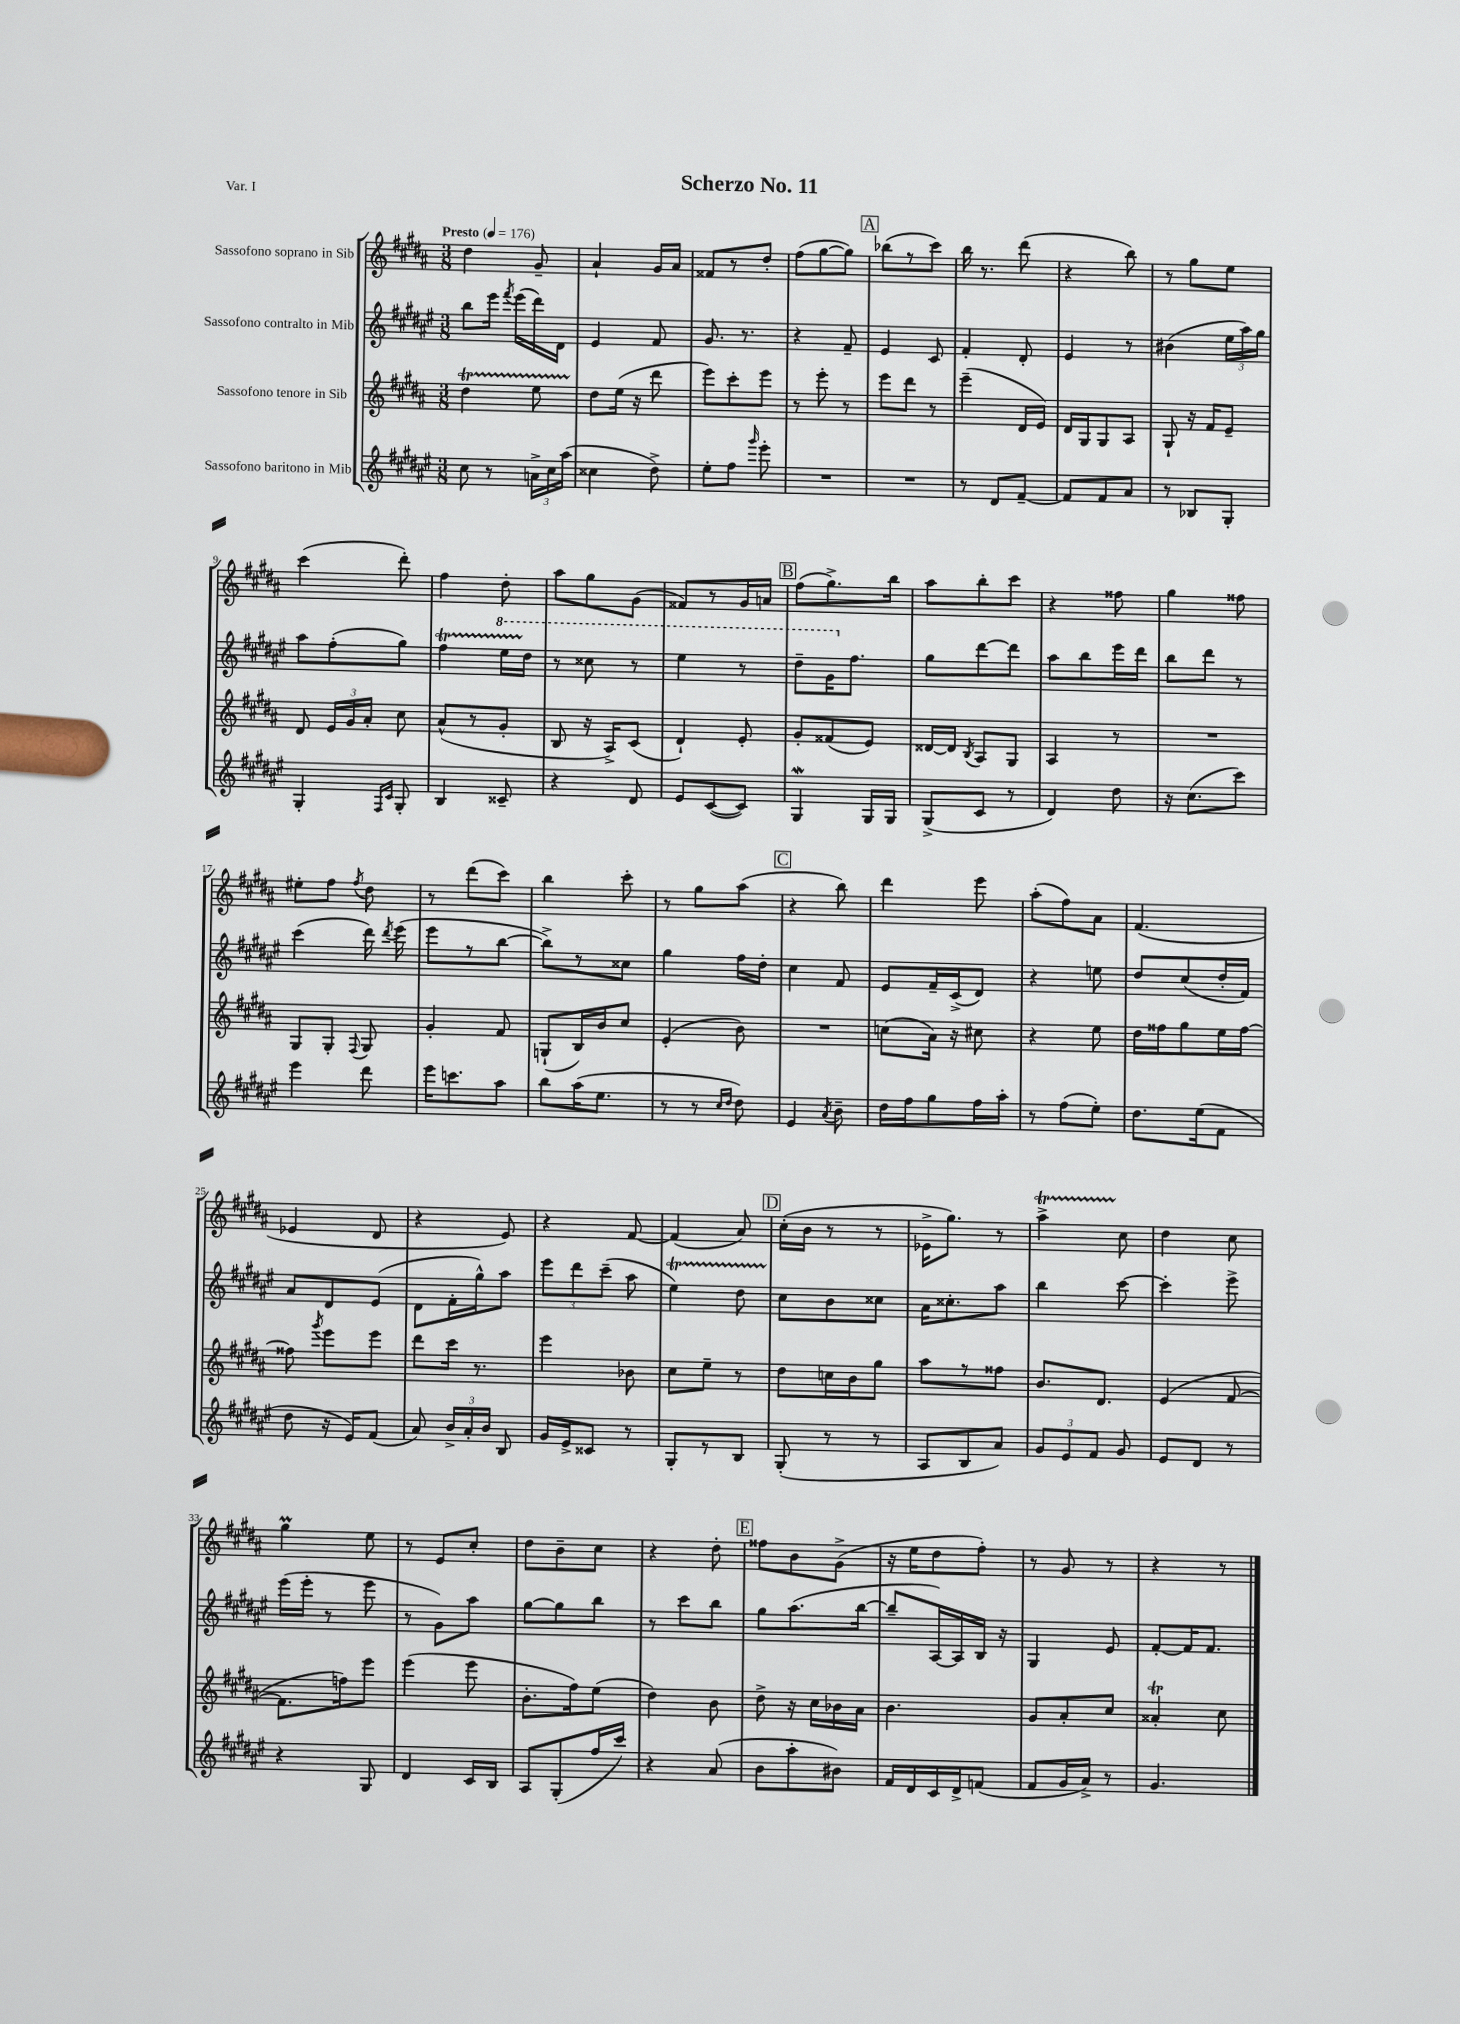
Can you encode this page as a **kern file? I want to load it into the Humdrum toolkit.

**kern	**kern	**kern	**kern
*staff4	*staff3	*staff2	*staff1
*clefG2	*clefG2	*clefG2	*clefG2
*k[f#c#g#d#a#e#]	*k[f#c#g#d#a#]	*k[f#c#g#d#a#e#]	*k[f#c#g#d#a#]
*M3/8	*M3/8	*M3/8	*M3/8
*MM176	*MM176	*MM176	*MM176
8cc#\	4dd#\	8bb\L	4dd#\
8r	.	16eee#\Jk	.
.	.	8qfff#/	.
.	.	(16eee#\LL	.
24a^\LL	8ee\	16ddd#\)	8g#~/
24cc#\	.	.	.
.	.	16d#\JJ	.
(24aa#\JJ	.	.	.
=	=	=	=
4cc##\	8dd#\L	4e#/	4a#`/
.	(16ee\Jk	.	.
.	16r	.	.
8dd#^\)	8ddd#\	8f#/	16g#/LL
.	.	.	16a#/JJ
=	=	=	=
8ee#'\L	8eee\L)	8.g#/	8f##/L
8ff#\J	8ccc#'\	.	8r
.	.	8.r	.
16qqggg#/	.	.	.
8eee#'\	8eee\J	.	8dd#'/J
=	=	=	=
4.r	8r	4r	(8ff#\L
.	8eee'\	.	[8gg#\
.	8r	8f#~/	8gg#\]J)
=	=	=	=
4.r	8eee\L	4e#/	(8bb-\L
.	8ddd#\J	.	8r
.	8r	8c#/	8ccc#\J)
=	=	=	=
8r	(4eee~\	4f#'/	16bb\
.	.	.	8.r
8d#/L	.	.	.
[8f#~/J	16d#/LL	8d#'/	(8ddd#\
.	16e/JJ)	.	.
=	=	=	=
8f#/]L	16d#/LL	4e#/	4r
.	16G#/J	.	.
8f#/	8G#/	.	.
8a#/J	8A#/J	8r	8bb\)
=	=	=	=
8r	8G#`/	(4b#\	8r
8B-/L	16r	.	8gg#\L
.	16f#/LK	.	.
8G#'/J	8e~/J	24ee#\LL	8ee\J
.	.	24aa#\)	.
.	.	24gg#\JJ	.
=	=	=	=
4G#'/	8d#/	8aa#\L	(4ccc#\
.	24e/LL	(8ff#'\	.
.	24g#/	.	.
.	24a#'/JJ	.	.
16qqF#/LL	.	.	.
16qqc#/JJ	.	.	.
8G#'/	8cc#\	8gg#\J)	8ddd#'\)
=	=	=	=
4B/	(8a#^^/L	4ff#\	4ff#\
.	8r	.	.
8c##~/	8g#'/J	16eee#\LL	8dd#'\
.	.	16ddd#\JJ	.
=	=	=	=
4r	8B/	8r	8aa#\L
.	16r	8ccc##\	8gg#\
.	16A#^/LK)	.	.
8d#/	(8c#/J	8r	(8g#\J
=	=	=	=
8e#/L	4d#`/)	4eee#\	8f##/L)
([8c#/	.	.	8r
8c#/]J)	8e'/	8r	16g#/L
.	.	.	16a/JJ
=	=	=	=
4G#/	8g#'/L	8ddd#~\L	(8ff#\L
.	(8f##/	16gg#\K	8.gg#^\)
.	.	8.ff#\J	.
16G#/LL	8e/J)	.	.
16G#/JJ	.	.	16bb\Jk
=	=	=	=
(8G#^/L	[16d##/LL	8gg#\L	8aa#\L
.	16d##/]JJ	.	.
.	8qB/	.	.
8c#/J	8A#/L	[8ddd#\	8bb'\
8r	8G#/J	8ddd#\]J	8ccc#\J
=	=	=	=
4d#/)	4A#/	8aa#\L	4r
.	.	8bb\	.
8dd#\	8r	16eee#\L	8ff##\
.	.	16ddd#\JJ	.
=	=	=	=
16r	4.r	8bb\L	4gg#\
(8.cc#\L	.	.	.
.	.	8ddd#\J	.
8ccc#\J)	.	8r	8ff##\
=	=	=	=
4eee#\	8G#/L	(4ccc#\	8ee#'\L
.	8G#'/J	.	8ff#\J
.	8qqF#/	.	8qff#/
8ddd#\	8G#/	16ddd#\)	8dd#\
.	.	8qddd#/	.
.	.	(16eee#\	.
=	=	=	=
16eee#\LK	4g#'/	8eee#\L	8r
8.ccc\	.	.	.
.	.	8r	(8ddd#\L
8aa#\J	8f#/	[8bb\J	8ccc#\J)
=	=	=	=
8bb\L	(8G`/L	8bb^\]L)	4bb\
(16aa#\K	16B/L)	8r	.
8.ee#\J	16b/J	.	.
.	8cc#/J	8cc##\J	8ccc#'\
=	=	=	=
8r	(4e'/	4gg#\	8r
8r	.	.	8gg#\L
16qqcc#/LL	.	.	.
16qqdd#/JJ	.	.	.
8dd#\)	8b\)	16ff#\LL	(8aa#\J
.	.	16dd#'\JJ	.
=	=	=	=
4e#/	4.r	4cc#\	4r
8qa#/	.	.	.
8b~\	.	8f#/	8bb\)
=	=	=	=
16dd#\LL	(8cc\L	8e#/L	4ddd#\
16ff#\J	.	.	.
8gg#\	16a#\Jk)	16f#~/L	.
.	16r	(16c#^/J	.
16ff#\L	8cc#\	8d#/J)	8eee\
16aa#'\JJ	.	.	.
=	=	=	=
8r	4r	4r	(8aa#'\L
(8ff#\L	.	.	8ff#\)
8ee#'\J)	8ee\	8ee\	8a#\J
=	=	=	=
8.dd#\L	16dd#\LL	8dd#/L	(4.f#/
.	16ff##\J	.	.
.	8gg#\	(8cc#/	.
(16ee#\k	.	.	.
8f#\J	16ee\L	16dd#'/L	.
.	[16ff##\JJ	16f#/JJ)	.
=	=	=	=
8dd#\	8ff##\]	8a#/L	4e-/
.	8qggg#/	.	.
16r	8eee\L	8d#/	.
16e#/LK)	.	.	.
(8f#/J	8eee\J	(8e#/J	8d#/
=	=	=	=
8a#/)	8ddd#\L	8d#\L	4r
24b^/LL	16ccc#\Jk	16f#'\L	.
24a#'/	.	.	.
.	8.r	16gg#^^\J)	.
24b/JJ	.	.	.
8B/	.	8aa#\J	8e/)
=	=	=	=
16g#/LL	4eee\	12eee#\L	4r
16e#^/J	.	.	.
.	.	12ddd#\	.
8c##/J	.	.	.
.	.	(12ccc#~\J	.
8r	8b-\	8aa#\	[8f#/
=	=	=	=
8G#'/L	8cc#\L	4ee#\)	(4f#/]
8r	8ee~\J	.	.
8B/J	8r	8dd#\	8a#/)
=	=	=	=
(8G#'/	8dd#\L	8cc#\L	(16cc#'\LL
.	.	.	16b\JJ
8r	16cc\L	8b\	8r
.	16b\J	.	.
8r	8gg#\J	8cc##\J	8r
=	=	=	=
8A#/L	8aa#\L	16a#\LK	16e-^\LK
.	.	8.cc##'\	8.gg#\J)
8B/	8r	.	.
8a#/J)	8ff##\J	8aa#\J	8r
=	=	=	=
12g#/L	8.b/L	4bb\	4aa#^\
12e#/	.	.	.
12f#/J	.	.	.
.	8.d#/J	.	.
8g#/	.	[8ccc#\	8cc#\
=	=	=	=
8e#/L	(4e/	4ccc#'\]	4dd#\
8d#/J	.	.	.
8r	[8f#/	8eee#^\	8cc#\
=	=	=	=
4r	8.f#\]L	(16eee#\LL	4gg#\
.	.	16eee#'\JJ	.
.	.	8r	.
.	16ff\k)	.	.
8G#/	8eee\J	8eee#\	8ee\
=	=	=	=
4d#/	(4eee\	8r	8r
.	.	8g#\L)	8e/L
16c#/LL	8eee\	8aa#\J	8cc#'/J
16B/JJ	.	.	.
=	=	=	=
8A#/L	8.b'\L	[8gg#\L	8dd#\L
(8G#'/	.	8gg#\]	8b~\
.	16ff#\k)	.	.
16ff#/L	(8ee\J	8bb\J	8cc#\J
16ccc#/JJ)	.	.	.
=	=	=	=
4r	4dd#\)	8r	4r
.	.	8ccc#\L	.
(8a#/	8b\	8bb\J	8dd#'\
=	=	=	=
8b\L	8dd#^\	8gg#\L	8ff##\L
8aa#'\	16r	(8.aa#\	8b\
.	16cc#\LL	.	.
8b#\J)	16b-\	.	(8g#^\J
.	16a#\JJ	[16bb\Jk	.
=	=	=	=
16f#/LL	4.b\	8bb~/]L	16r
16d#/	.	.	16ee\LK
16c#/	.	[16A#/L)	8dd#\
16d#^/J	.	16A#/]	.
(8f/J	.	16B/JJ	8ff#'\J)
.	.	16r	.
=	=	=	=
8f#/L	8g#/L	4G#/	8r
16g#/L	8a#'/	.	8g#/
16a#^/JJ)	.	.	.
8r	8cc#/J	8e#/	8r
=	=	=	=
4.g#/	4a##'/	[8f#'/L	4r
.	.	16f#/]K	.
.	.	8.f#/J	.
.	8cc#\	.	8r
==	==	==	==
*-	*-	*-	*-
